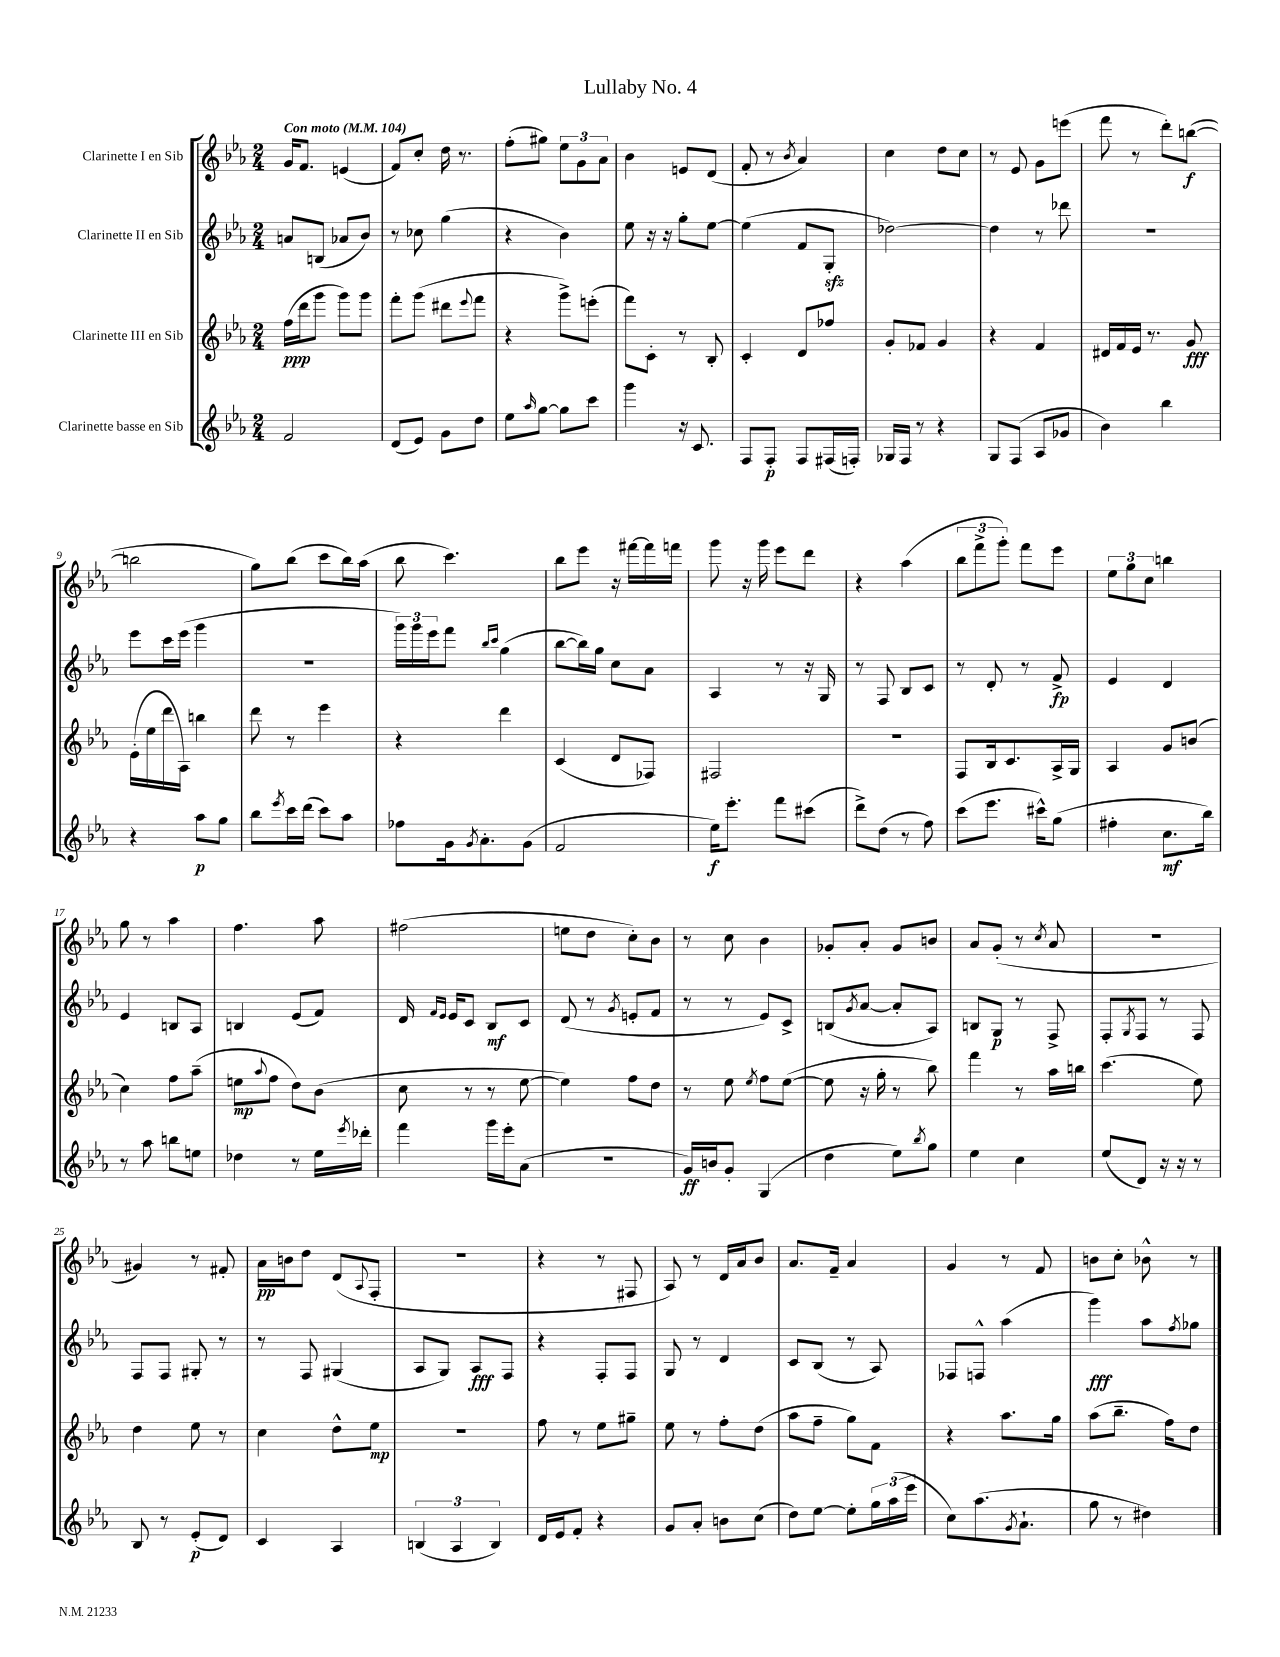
\header { title = "Lullaby No. 4" }
<<
\new StaffGroup <<
\new Staff = "s0" \with { instrumentName = "Clarinette I en Sib" } {
    \clef treble \key ees \major \numericTimeSignature \time 2/4 \tempo "Con moto" 4 = 104
    g'16 f'8. e'4( |
    f'8) c''8-. d''16 r8. |
    f''8-.( gis''8) \tuplet 3/2 { ees''8 g'8 aes'8 } |
    bes'4 e'8 d'8( |
    f'8-. r8 \acciaccatura { bes'8 } aes'4) |
    c''4 d''8 c''8 |
    r8 ees'8 g'8 e'''8( |
    f'''8 r8 d'''8-.) b''8~\f( |
    b''2 |
    g''8) bes''8( c'''8 bes''16) aes''16( |
    bes''8 c'''4.) |
    bes''8 ees'''8 r16 fis'''16~ fis'''16 f'''16 |
    g'''8 r16 g'''16 ees'''8 d'''8 |
    r4 aes''4( |
    \tuplet 3/2 { bes''8 f'''8-> g'''8-.) } f'''8 ees'''8 |
    \tuplet 3/2 { ees''8 g''8 c''8 } b''4 |
    g''8 r8 aes''4 |
    f''4. aes''8 |
    fis''2( |
    e''8 d''8 c''8-.) bes'8 |
    r8 c''8 bes'4 |
    ges'8-. aes'8-. ges'8 b'8 |
    aes'8 g'8-.( r8 \acciaccatura { c''8 } aes'8 |
    r2 |
    gis'4) r8 fis'8-. |
    aes'16\pp b'16 d''8 d'8( \appoggiatura { aes8 } f8-. |
    R2 |
    r4 r8 fis8 |
    aes8) r8 d'16 aes'16 bes'8 |
    aes'8. f'16-- aes'4 |
    g'4 r8 f'8 |
    b'8 c''8-. bes'8-^ r8 \bar "|." |
}
\new Staff = "s1" \with { instrumentName = "Clarinette II en Sib" } {
    \clef treble \key ees \major \numericTimeSignature \time 2/4
    a'8 b8( aes'8 bes'8) |
    r8 ces''8 g''4( |
    r4 bes'4) |
    ees''8 r16 r16 g''8-. ees''8~ |
    ees''4( f'8 g8-.\sfz |
    des''2~) |
    des''4 r8 des'''8 |
    r2 |
    ees'''8 c'''16 ees'''16( g'''4 |
    R2 |
    \tuplet 3/2 { g'''16) g'''16 ees'''16 } f'''8 \grace { bes''16 c'''16 } g''4( |
    bes''8~ bes''16) g''16 c''8 aes'8 |
    aes4 r8 r16 g16 |
    r8 f8 bes8 c'8 |
    r8 d'8-. r8 f'8->\fp |
    ees'4 d'4 |
    ees'4 b8 aes8 |
    b4 ees'8( f'8) |
    d'16 \grace { f'16 ees'16 } ees'16 c'8 bes8\mf c'8 |
    d'8( r8 \acciaccatura { g'8 } e'8-. f'8 |
    r8 r8 ees'8) c'8-> |
    b8( \acciaccatura { g'8 } aes'8~ aes'8-. aes8) |
    b8 g8\p r8 f8-> |
    f8-. \acciaccatura { g8 } f8 r8 f8 |
    f8 f8 gis8-. r8 |
    r8 f8 gis4( |
    aes8 g8) aes8\fff f8 |
    r4 f8-. f8 |
    g8 r8 d'4 |
    c'8 bes8( r8 aes8) |
    fes8 f8-^ aes''4( |
    g'''4\fff) aes''8 \acciaccatura { f''8 } ges''8 \bar "|." |
}
\new Staff = "s2" \with { instrumentName = "Clarinette III en Sib" } {
    \clef treble \key ees \major \numericTimeSignature \time 2/4
    f''16\ppp( d'''16 g'''8 g'''8) g'''8 |
    f'''8-. g'''8( dis'''8 \appoggiatura { ees'''8 } f'''8 |
    r4 g'''8->) e'''8-.( |
    f'''8) c'8-. r8 bes8-. |
    c'4-. d'8 fes''8 |
    g'8-. fes'8 g'4 |
    r4 f'4 |
    dis'16 f'16 ees'16 r8. g'8\fff |
    ees'16-.( ees''16 d'''16 aes16) b''4 |
    d'''8 r8 ees'''4 |
    r4 d'''4 |
    c'4( d'8 fes8) |
    fis2 |
    R2 |
    f8 bes16 c'8. aes16-> g16 |
    aes4 g'8 b'8( |
    c''4) f''8 aes''8--( |
    e''8\mp \appoggiatura { aes''8 } f''8 d''8) bes'8( |
    c''8 r8 r8 ees''8~ |
    ees''4) f''8 d''8 |
    r8 ees''8 \acciaccatura { ees''8 } f''8 ees''8~( |
    ees''8 r16 g''16-. r8 bes''8) |
    f'''4 r8 aes''16 b''16 |
    c'''4.( ees''8) |
    d''4 ees''8 r8 |
    c''4 d''8-^ ees''8\mp |
    r2 |
    f''8 r8 ees''8 gis''8-- |
    ees''8 r8 f''8-. d''8( |
    aes''8 f''8-- g''8) f'8 |
    r4 aes''8. g''16 |
    aes''8( bes''8.-- f''16) d''8 \bar "|." |
}
\new Staff = "s3" \with { instrumentName = "Clarinette basse en Sib" } {
    \clef treble \key ees \major \numericTimeSignature \time 2/4
    f'2 |
    d'8( ees'8) g'8 d''8 |
    ees''8 \grace { aes''16 } g''8~ g''8 c'''8 |
    g'''4 r16 c'8. |
    f8 f8-.\p f8 fis16( f16-.) |
    ges16 f16 r8 r4 |
    g8 f8( aes8 ges'8 |
    bes'4) bes''4 |
    r4 aes''8\p g''8 |
    bes''8 \acciaccatura { ees'''8 } c'''16 d'''16( c'''8) aes''8 |
    fes''8 g'16 \acciaccatura { g'8 } aes'8.-. g'8( |
    f'2 |
    ees''16\f) ees'''8.-. f'''8 cis'''8( |
    d'''8->) d''8( r8 f''8) |
    c'''8( ees'''8. cis'''16-^) g''8( |
    fis''4-. c''8.\mf bes''16) |
    r8 aes''8 b''8 e''8 |
    des''4 r8 ees''16 \acciaccatura { ees'''8 } des'''16-. |
    f'''4 g'''16 ees'''16-. aes'8( |
    R2 |
    g'16\ff) b'16 g'8-. g4( |
    d''4 ees''8) \acciaccatura { bes''8 } g''8 |
    ees''4 c''4 |
    ees''8( d'8) r16 r16 r8 |
    bes8 r8 ees'8-.\p( d'8) |
    c'4 aes4 |
    \tuplet 3/2 { b4( aes4 b4) } |
    d'16 ees'16 f'8-. r4 |
    g'8 aes'8-. b'8 c''8( |
    d''8) ees''8~ ees''8-. \tuplet 3/2 { g''16 aes''16( ees'''16 } |
    c''8) aes''8.( \acciaccatura { g'8 } aes'8.-! |
    g''8 r8 dis''4) \bar "|." |
}
>>
>>
